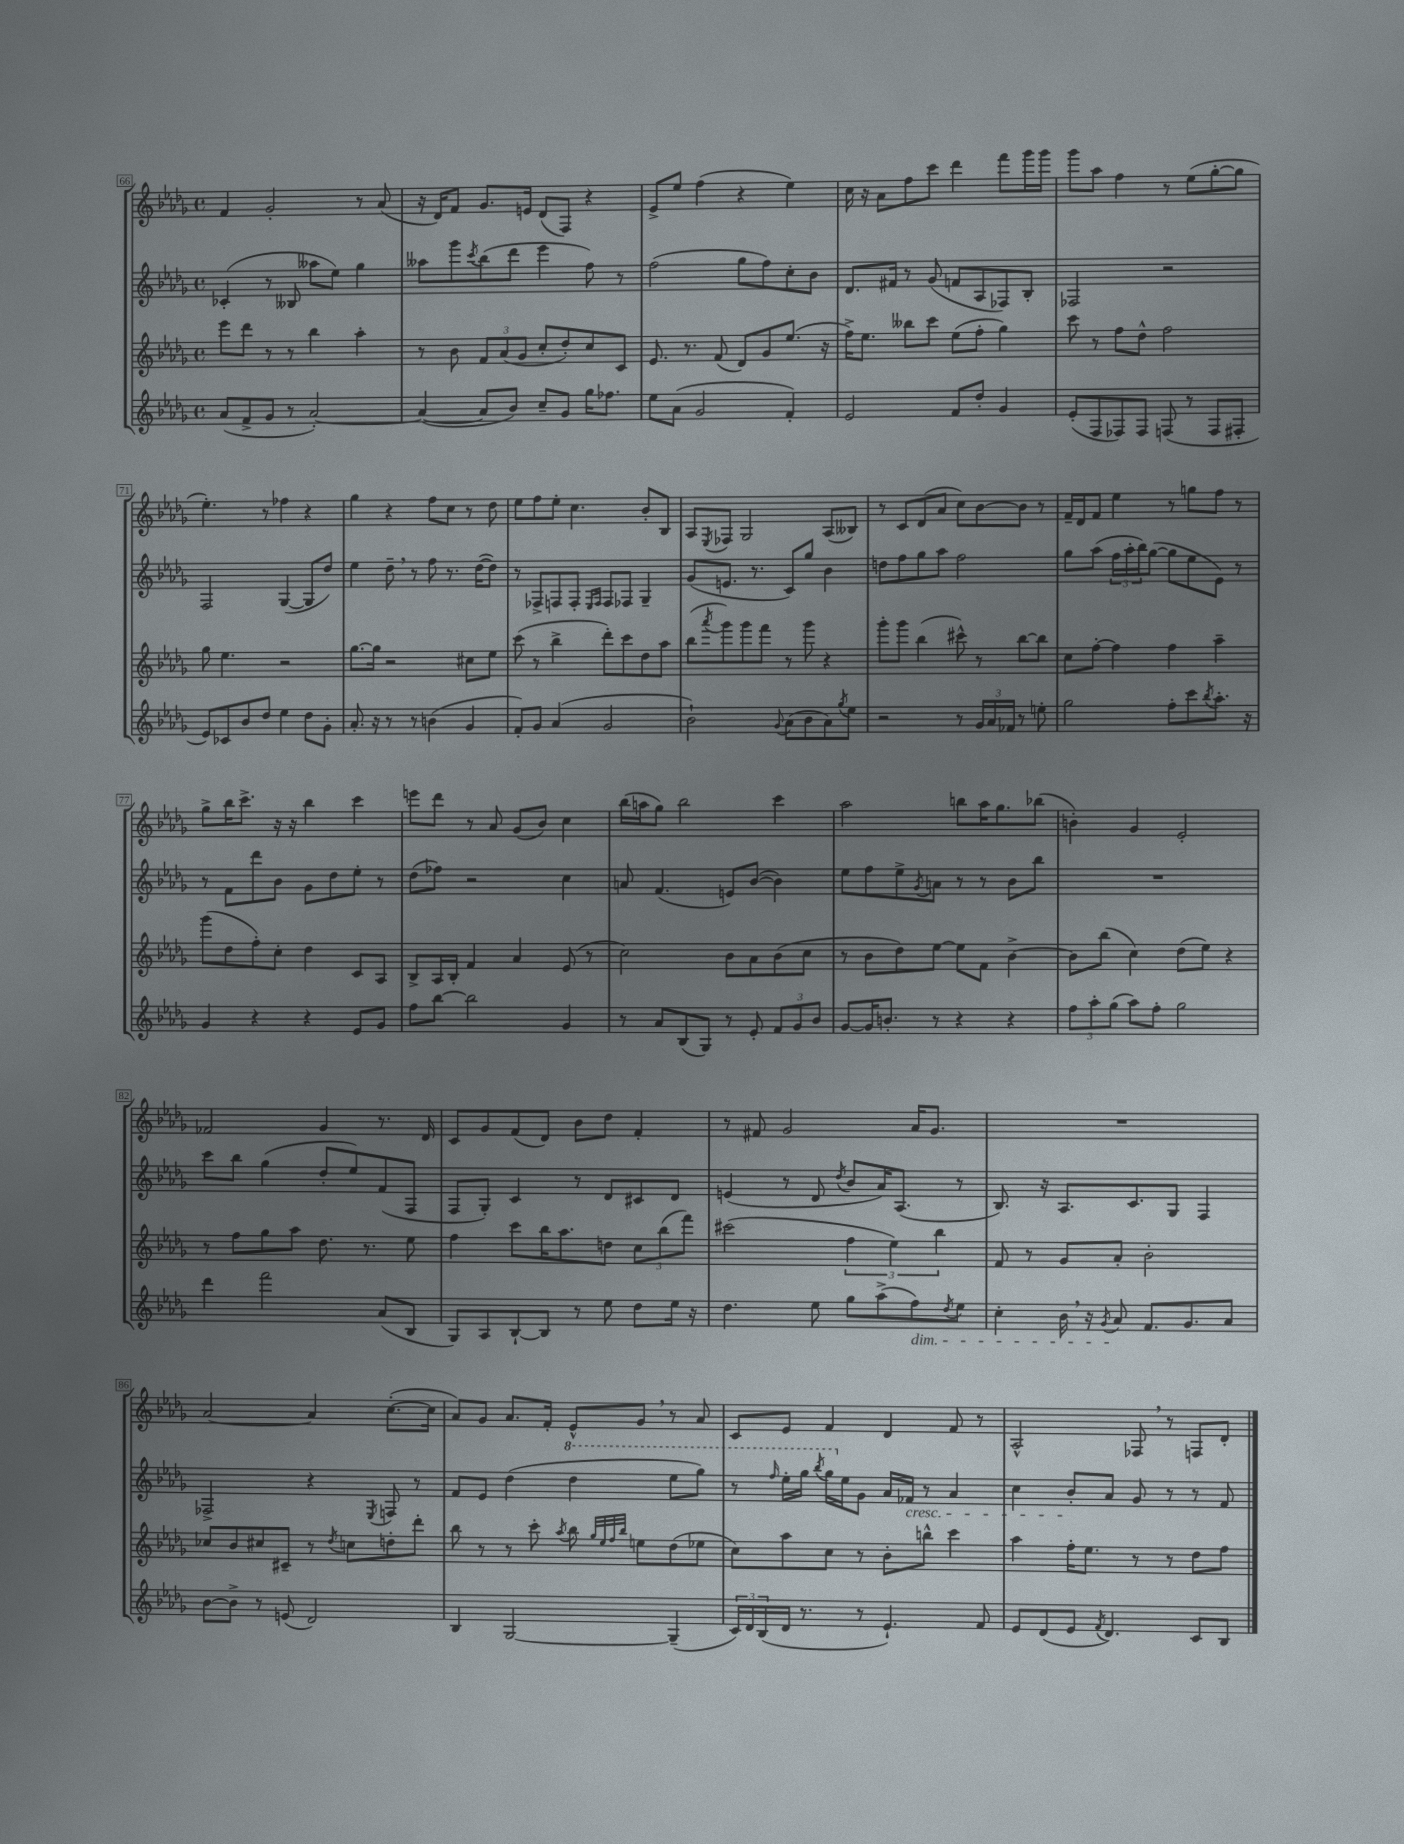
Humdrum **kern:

**kern	**kern	**kern	**kern
*part4	*part3	*part2	*part1
*staff4	*staff3	*staff2	*staff1
*clefG2	*clefG2	*clefG2	*clefG2
*k[b-e-a-d-g-]	*k[b-e-a-d-g-]	*k[b-e-a-d-g-]	*k[b-e-a-d-g-]
*M4/4	*M4/4	*M4/4	*M4/4
*met(c)	*met(c)	*met(c)	*met(c)
=66	=66	=66	=66
(8a-/L	8eee-\L	(4c-X'/	4f/
8f^/	8ddd-\J	.	.
8g-/J	8r	8r	2g-'/
8r	8r	8B--X/	.
[2a-'/)	4bb-\	8aa--X\L	.
.	.	8ee-\J)	.
.	4aa-'\	4gg-\	8r
.	.	.	(8a-/
=67	=67	=67	=67
(4a-/_	8r	8aa--X\L	16r
.	.	.	16d-/KL)
.	8b-\	8ggg-\	8f/J
.	.	8qccc/	.
8a-/L]	12f/L	(8bb-\	8.g-/L
.	(12a-/	.	.
8b-/J)	.	8ddd-\J	.
.	12g-/J	.	.
.	.	.	16en/Jk
8cc~/L	8cc'/L	4eee-\	(8d-/L
8g-/J	8dd-'/)	.	8F/J)
16gg-\KL	8cc/	8ff\)	4r
8.ff-X\J	.	.	.
.	8c/J	8r	.
=68	=68	=68	=68
8ee-\L	8.e-/	(2ff\	8e-^/L
(8a-\J	.	.	8ee-/J
.	8.r	.	.
2g-/	.	.	(4ff\
.	(8f/	.	.
.	8d-/L)	8gg-\L	4r
.	8g-/	8ff\)	.
4f'/)	(8.ee-/J	8cc'\	4ee-\)
.	.	8b-\J	.
.	16r	.	.
=69	=69	=69	=69
2e-/	16ff^\KL)	8.d-/L	16cc\
.	8.ee-\J	.	16r
.	.	.	8a-\L
.	.	16f#X/Jk	.
.	8bb--X\L	8r	8ff\
.	8ccc\J	(8g-/	8ccc\J
8f/L	(8ee-\L	8fn/L	4ddd-\
8dd-'/J	8ff'\J	8A-/	.
4g-/	4gg-\)	8F-X/)	8fff\L
.	.	8B-'/J	16ggg-\L
.	.	.	16ggg-\JJ
=70	=70	=70	=70
(8e-'/L	8ccc\	2F-X/	8ggg-\L
8F/	8r	.	8aa-\J
8F-X/)	8ff\L	.	4ff\
8F-/J	8dd-^^\J	.	.
(8Fn/	2ff\	2r	8r
8r	.	.	(8ee-\L
8F/L	.	.	[8gg-'\
8F#X'/J	.	.	8gg-\J]
!!LO:LB:g=z
=71	=71	=71	=71
8e-/L)	8gg-\	2F/	4.ee-'\)
8c-X/	4.ee-\	.	.
8b-/	.	.	.
8dd-/J	.	.	8r
4ee-\	2r	([4G-/	4ff-X\
8dd-\L	.	8G-/L]	4r
8g-'\J	.	8dd-/J)	.
=72	=72	=72	=72
8.a-'/	[8.gg-\L	4ee-\	4gg-\
16r	16gg-\Jk]	.	.
8r	2r	8dd-~,\	4r
8r	.	8r	.
(4bn\	.	8ff\	8ff\L
.	.	8.r	8cc\J
4g-/	8cc#X\L	.	8r
.	.	([16dd-\KL	.
.	8ee-\J	8dd-\J])	8dd-\
=73	=73	=73	=73
8f'/L)	(8ccc\	8r	8ee-\L
8g-/J	8r	8F-X^/L	8ff\
(4a-/	4bb-^\	8Fn/	8ee-'\J
.	.	8F'/J	4.cc\
.	.	16qqE-/LL	.
.	.	16qqF/JJ	.
2g-/	8ddd-'\L)	8F/L	.
.	8ccc\	8F-X/J	.
.	8dd-\	4G-~/	8b-'/L
.	8aa-\J	.	8B-/J
=74	=74	=74	=74
2b-`\)	(8bb-\L	(8g-/L	8A-/L
.	8qaaa-/	.	8qE-/
.	8ggg-\)	8.en/J	8F-X/J
.	8ggg-\	.	2G-/
.	.	8.r	.
.	8fff\J	.	.
8qqg-/	.	.	.
(8a-\L	8r	8c/L)	.
8b-\	8ggg-\	8gg-/J	.
8a-\)	4r	4b-\	(8A-/L
8qgg-/	.	.	.
8ee-\J	.	.	8B--X/J)
=75	=75	=75	=75
2r	8ggg-'\L	8ddn\L	8r
.	8ggg-\J	8ff\	8c/L
.	(4bb-\	8gg-\	(8d-/
.	.	8aa-\J	8a-/J
8r	8ccc#X^^\)	2ff\	8cc\L)
24g-/LL	8r	.	[8b-\
24a-/	.	.	.
24f-X/JJ	.	.	.
8r	[8bb-\L	.	8b-\J]
8een'\	8bb-\J]	.	8r
=76	=76	=76	=76
2gg-\	8cc\L	8gg-\L	16f~/LL
.	.	.	16d-/J
.	[8ff'\J	(8aa-\J	8f/J
.	4ff\]	24ff\LL	4ee-\
.	.	24aa-'\	.
.	.	24bb-\J)	.
.	.	([8gg-\J	.
8ff'\L	4ff\	8gg-\L]	8r
8ccc\	.	8ee-\	8ggn\L
8qbb-/	.	.	.
8.aa-'\J	4aa-~\	8e-\J)	8ff\J
.	.	8r	8r
16r	.	.	.
!!LO:LB:g=z
=77	=77	=77	=77
4g-/	(8ggg-\L	8r	8gg-^\L
.	8dd-\	8f\L	16bb-\K
.	.	.	8.ccc^\J
4r	8ff'\)	8ddd-\	.
.	8cc'\J	8b-\J	16r
.	.	.	16r
4r	4dd-\	8g-\L	4bb-\
.	.	8dd-\	.
8e-/L	8c/L	8ee-'\J	4ccc\
8g-/J	8A-/J	8r	.
=78	=78	=78	=78
8ff\L	8B-^/L	(8dd-\L	8eeen\L
[8bb-\J	16A-/L	8ff-X\J)	8ddd-\J
.	16B-'/JJ	.	.
2bb-\]	4f/	2r	8r
.	.	.	8a-/
.	4a-/	.	(8g-/L
.	.	.	8b-/J)
4g-/	(8e-/	4cc\	4cc\
.	8r	.	.
=79	=79	=79	=79
8r	2cc\)	8an/	(16bb-\LL
.	.	.	16aan\J
8a-/L	.	(4.f/	8gg-\J)
(8B-/	.	.	2bb-\
8G-/J)	.	.	.
8r	8b-\L	8en/L)	.
8e-'/	8a-\	([8b-/J	.
12f/L	(8b-\	4b-\])	4ccc\
12g-/	.	.	.
.	8cc\J	.	.
12b-/J	.	.	.
=80	=80	=80	=80
[8g-/L	8r	8ee-\L	2aa-\
16g-/K]	8b-\L	8ff\	.
8.bn'/J	.	.	.
.	8dd-\)	8ee-^\	.
.	.	8qg-/	.
8r	[8ee-\J	8an\J	.
4r	8ee-\L]	8r	8bbn\L
.	8f\J	8r	16aa-\K
.	.	.	8.gg-\
4r	[4b-^\	8b-\L	.
.	.	8bb-\J	(8bb-X\J
=81	=81	=81	=81
12ff\L	8b-\L]	1r	4bn'\)
12aa-'\	.	.	.
.	(8bb-\J	.	.
(12gg-\J	.	.	.
8aa-\L)	4cc\)	.	4g-/
8ff'\J	.	.	.
2gg-\	(8dd-\L	.	2e-'/
.	8ee-\J)	.	.
.	4r	.	.
!!LO:LB:g=z
=82	=82	=82	=82
4ddd-\	8r	8ccc\L	2f-X/
.	8ff\L	8bb-\J	.
2fff\	8gg-\	(4gg-\	.
.	8aa-\J	.	.
.	8.dd-\	8dd-'/L	4g-/
.	.	8ee-/)	.
.	8.r	.	.
(8a-/L	.	(8f/	8.r
8B-/J	8ee-\	8F/J	.
.	.	.	16d-/
=83	=83	=83	=83
8G-/L)	4ff\	8F/L	8c/L
8A-/	.	8G-'/J)	8g-/
[8B-`/	8ccc\L	4c/	(8f/
8B-/J]	16bb-\K	.	8d-/J)
.	8.aa-\	.	.
8r	.	8r	8b-\L
8ee-\	8ddn\J	8d-/L	8dd-\J
8dd-\L	12cc\L	8c#X/	4f'/
.	(12bb-\	.	.
16ee-\Jk	.	8d-/J	.
.	12fff\J)	.	.
16r	.	.	.
=84	=84	=84	=84
4.dd-\	(2ccc#X\	(4en/	8r
.	.	.	8f#X/
.	.	8r	2g-/
8ee-\	.	8d-/	.
.	.	8qdd-/	.
8gg-\L	6ff\	8b-/L	.
(8aa-^\	.	16a-/K)	.
.	6ee-\)	.	.
.	.	(8.A-/J	.
!LO:TX:b:i:t=dim.	!	!	!
8ff\)	.	.	16a-/KL
.	.	.	8.g-/J
.	6bb-\	.	.
8qdd-/	.	.	.
8ee-\J	.	8r	.
=85	=85	=85	=85
4cc'\	8f/	8.B-/)	1r
.	8r	.	.
.	.	16r	.
16b-,\	8g-/L	8.A-/L	.
16r	.	.	.
8qg-/	.	.	.
8a-/	8a-'/J	.	.
.	.	8.c/	.
8.f/L	2b-'\	.	.
.	.	8G-/J	.
8.g-/	.	.	.
.	.	4F/	.
8a-/J	.	.	.
!!LO:LB:g=z
=86	=86	=86	=86
[8b-\L	8cc-X/L	2F-X^/	[2a-/
8b-^\J]	8b-/	.	.
8r	8cc#X/	.	.
(8en/	8c#X~/J	.	.
2d-/)	8r	4r	4a-/]
.	8qdd-/	.	.
.	8ccn\L	.	.
.	.	8qE-/	.
.	8ddn'\	8Fn/	([8.cc'\L
.	8ddd-'\J	8r	.
.	.	.	16cc\Jk]
=87	=87	=87	=87
4B-/	8bb-\	8f/L	8a-/L)
.	8r	8e-/J	8g-/J
[2G-/	8r	(4dd-\	8.a-/L
.	8ccc'\	.	.
.	.	.	16f'/Jk
.	8qaa-/	.	.
*	*	*8va	*
.	8bb-\	4ddd-\	8e-^^/L
.	32qqgg-/LLL	.	.
.	32qqee-/	.	.
.	32qqff/	.	.
.	32qqbb-/JJJ	.	.
.	8een\L	.	8g-,/J
(4G-~/]	(8dd-\	8eee-\L	8r
.	8ee-X\J	8ggg-\J)	8a-/
=88	=88	=88	=88
24c/LL)	8cc\L)	8r	8c/L
24d-/	.	.	.
(24B-/	.	.	.
.	.	16qqfff/	.
16d-/JJ	8aa-\	16eee-'\LL	8e-/J
8.r	.	16ggg-\JJ	.
.	.	8qbbb-/	.
.	8cc\J	16ggg-\LL	4f/
*	*	*X8va	*
.	.	16ee-\J	.
8r	8r	8g-\J	.
4.e-`/)	8b-'\L	16a-/LL	4d-/
!	!	!LO:TX:b:i:t=cresc.	!
.	.	16f-X/JJ	.
.	8bbn^^\J	8r	.
.	4ccc\	4a-/	8f/
8f/	.	.	8r
=89	=89	=89	=89
8e-/L	4aa-\	4cc\	2A-^^/
(8d-/	.	.	.
8e-/J	16ff'\KL	8b-'/L	.
.	8.ee-\J	.	.
8qf/	.	.	.
4.d-/)	.	8a-/J	.
.	8r	8g-/	8F-X,/
.	8r	8r	8r
8c/L	8dd-\L	8r	8Fn/L
8B-/J	8ff\J	8f/	8d-'/J
==	==	==	==
*-	*-	*-	*-
